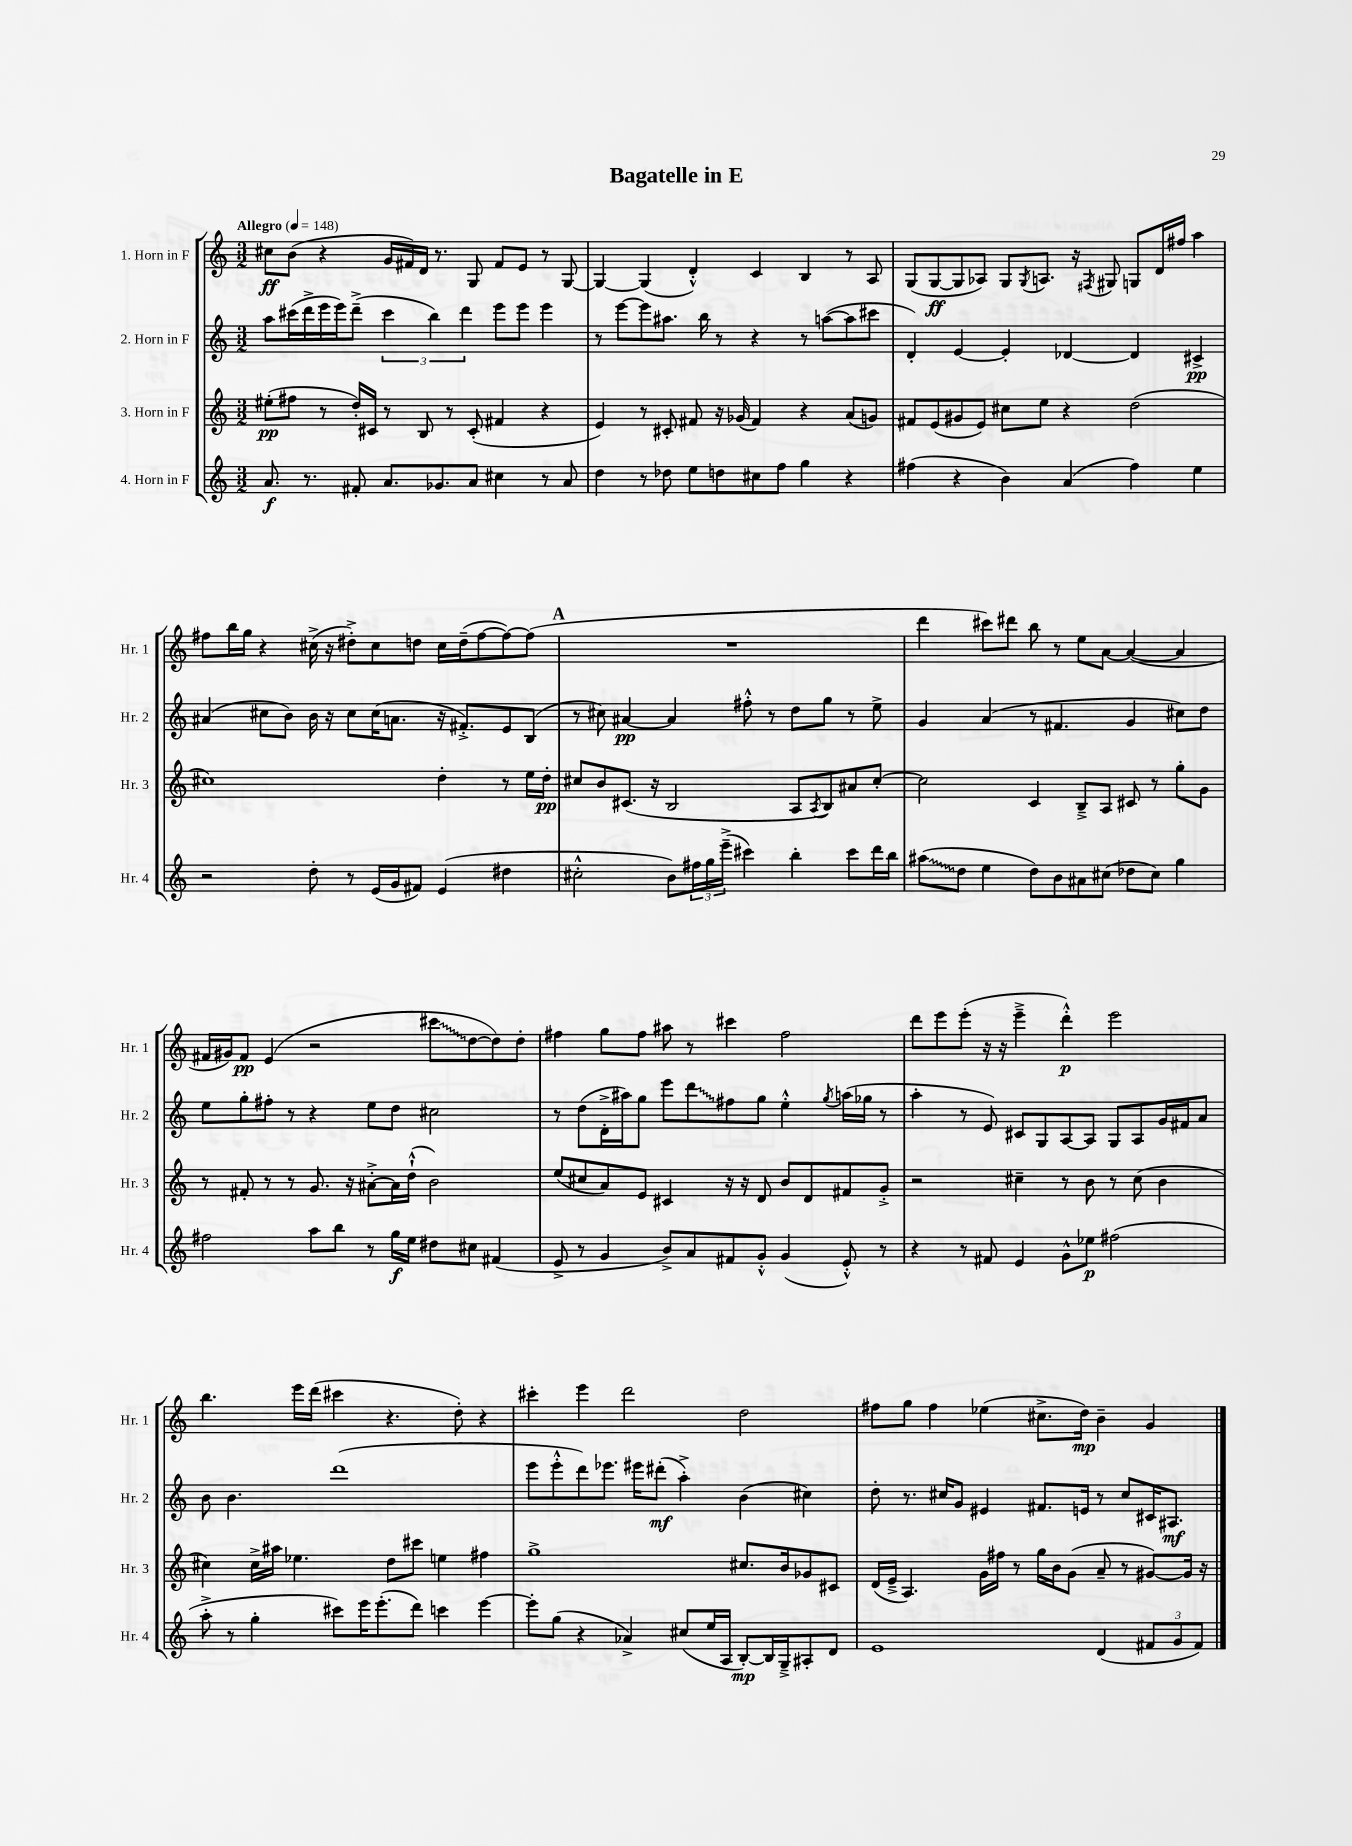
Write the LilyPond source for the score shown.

\header { title = "Bagatelle in E" }
<<
\new StaffGroup <<
\new Staff = "s0" \with { instrumentName = "1. Horn in F" shortInstrumentName = "Hr. 1" } {
    \clef treble \key c \major \numericTimeSignature \time 3/2 \tempo "Allegro" 4 = 148
    cis''8\ff b'8( r4 g'16 fis'16) d'16 r8. g8 fis'8 e'8 r8 g8~ |
    g4~ g4( d'4-.-^) c'4 b4 r8 a8 |
    g8( g8~\ff g8 aes8) g8 \acciaccatura { g8 } a8. r16 \acciaccatura { fis8 } gis8 g8 d'16 fis''16 a''4 |
    fis''8 b''16 g''16 r4 cis''16->( r16 dis''8-.->) cis''8 d''8 cis''16 d''16--( fis''8~ fis''8~) fis''8( |
    \mark \markup { \bold "A" } R1. |
    d'''4 cis'''8) dis'''8 b''8 r8 e''8 a'8~ a'4~( a'4 |
    fis'16 gis'16) fis'8\pp e'4( r2 \once \override Glissando.style = #'zigzag cis'''8\glissando d''8~ d''8) d''8-. |
    fis''4 g''8 fis''8 ais''8 r8 cis'''4 fis''2 |
    d'''8 e'''8 e'''8-.( r16 r16 e'''4---> d'''4-.-^\p) e'''2 |
    b''4. e'''16 d'''16( cis'''4 r4. d''8-.) r4 |
    cis'''4-. e'''4 d'''2 d''2 |
    fis''8 g''8 fis''4 ees''4( cis''8.-> d''16\mp) b'4-- g'4 \bar "|." |
}
\new Staff = "s1" \with { instrumentName = "2. Horn in F" shortInstrumentName = "Hr. 2" } {
    \clef treble \key c \major \numericTimeSignature \time 3/2
    a''8 cis'''16( d'''16-> e'''16 e'''16) d'''8--->( \tuplet 3/2 { cis'''4 b''4) d'''4 } e'''8 e'''8 e'''4 |
    r8 e'''8~ e'''8 ais''8. b''16 r8 r4 r8 a''8~( a''8 cis'''8 |
    d'4-.) e'4~ e'4-. des'4~ des'4 cis'4->\pp |
    ais'4( cis''8 b'8) b'16 r16 cis''8 cis''16( a'8. r16 fis'8.-.->) e'8 b8( |
    \mark \markup { \bold "A" } r8 cis''8) ais'4~\pp ais'4 fis''8-.-^ r8 d''8 g''8 r8 e''8-> |
    g'4 a'4( r8 fis'4. g'4 cis''8) d''8 |
    e''8 g''8-. fis''8-. r8 r4 e''8 d''8 cis''2 |
    r8 d''8( d'16-.-> ais''16) g''8 e'''8 \once \override Glissando.style = #'zigzag d'''8\glissando fis''8 g''8 e''4-.-^ \acciaccatura { g''8 } a''16( ges''16 r8 |
    a''4-. r8 e'8) cis'8 g8 a8~ a8 g8 a8 g'16 fis'16 a'8 |
    b'8 b'4. d'''1( |
    e'''8 e'''8-.-^ d'''8) ees'''8. eis'''16 dis'''8-.\mf( a''4-.->) b'4( cis''4) |
    d''8-. r8. cis''16 g'8 eis'4 fis'8. e'16 r8 cis''8 cis'16 ais8.\mf \bar "|." |
}
\new Staff = "s2" \with { instrumentName = "3. Horn in F" shortInstrumentName = "Hr. 3" } {
    \clef treble \key c \major \numericTimeSignature \time 3/2
    eis''8-.\pp( fis''8 r8 d''16-.) cis'16 r8 b8 r8 cis'8-.( fis'4 r4 |
    e'4) r8 cis'8-. fis'8 r16 ges'16( fis'4) r4 a'8( g'8) |
    fis'8 e'8( gis'8 e'8) cis''8 e''8 r4 d''2( |
    cis''1) d''4-. r8 e''16 d''16-.\pp |
    \mark \markup { \bold "A" } cis''8 b'8 cis'8.( r16 b2 a8 \acciaccatura { a8 } b8) ais'8 cis''8~-. |
    cis''2 c'4 b8---> a8 cis'8 r8 g''8-. g'8 |
    r8 fis'8-. r8 r8 g'8. r16 ais'8~-.-> ais'16 d''16-!-^( b'2) |
    e''8( cis''8 a'8) e'8 cis'4 r16 r16 d'8 b'8 d'8 fis'8 g'8-.-> |
    r2 cis''4-- r8 b'8 r8 cis''8( b'4 |
    cis''4) cis''16-> ais''16 ees''4. d''8 cis'''8 e''4 fis''4 |
    g''1-> cis''8. b'16 ges'8 cis'8 |
    d'16( e'16---> a4.) g'16 fis''16 r8 g''16 b'16 g'8( a'8-- r8 gis'8~) gis'16 r16 \bar "|." |
}
\new Staff = "s3" \with { instrumentName = "4. Horn in F" shortInstrumentName = "Hr. 4" } {
    \clef treble \key c \major \numericTimeSignature \time 3/2
    a'8.\f r8. fis'8-. a'8. ges'8. a'8 cis''4 r8 a'8 |
    d''4 r8 des''8 e''8 d''8 cis''8 f''8 g''4 r4 |
    fis''4( r4 b'4) a'4( fis''4) e''4 |
    r2 d''8-. r8 e'16( g'16 fis'8) e'4( dis''4 |
    \mark \markup { \bold "A" } cis''2-.-^ b'8) \tuplet 3/2 { fis''16 g''16 e'''16--->( } cis'''4) b''4-. cis'''8 d'''16 b''16 |
    \once \override Glissando.style = #'zigzag ais''8\glissando( d''8 e''4 d''8) b'8 ais'8 cis''8( des''8 cis''8) g''4 |
    fis''2 a''8 b''8 r8 g''16\f e''16 dis''8 cis''8 fis'4( |
    e'8-> r8 g'4 b'8->) a'8 fis'8 g'8-.-^ g'4( e'8-.-^) r8 |
    r4 r8 fis'8 e'4 g'8-^ ees''8\p fis''2( |
    a''8-.-> r8 g''4-. cis'''8) e'''16 e'''8.-.( d'''8) c'''4 e'''4~ |
    e'''8-. g''8( r4 aes'4->) cis''8( e''16 a16 b8~-.\mp) b16 g16---> ais8-. d'8 |
    e'1 d'4( \tuplet 3/2 { fis'8 g'8 fis'8) } \bar "|." |
}
>>
>>
\layout { \context { \Score \remove "Bar_number_engraver" } }
